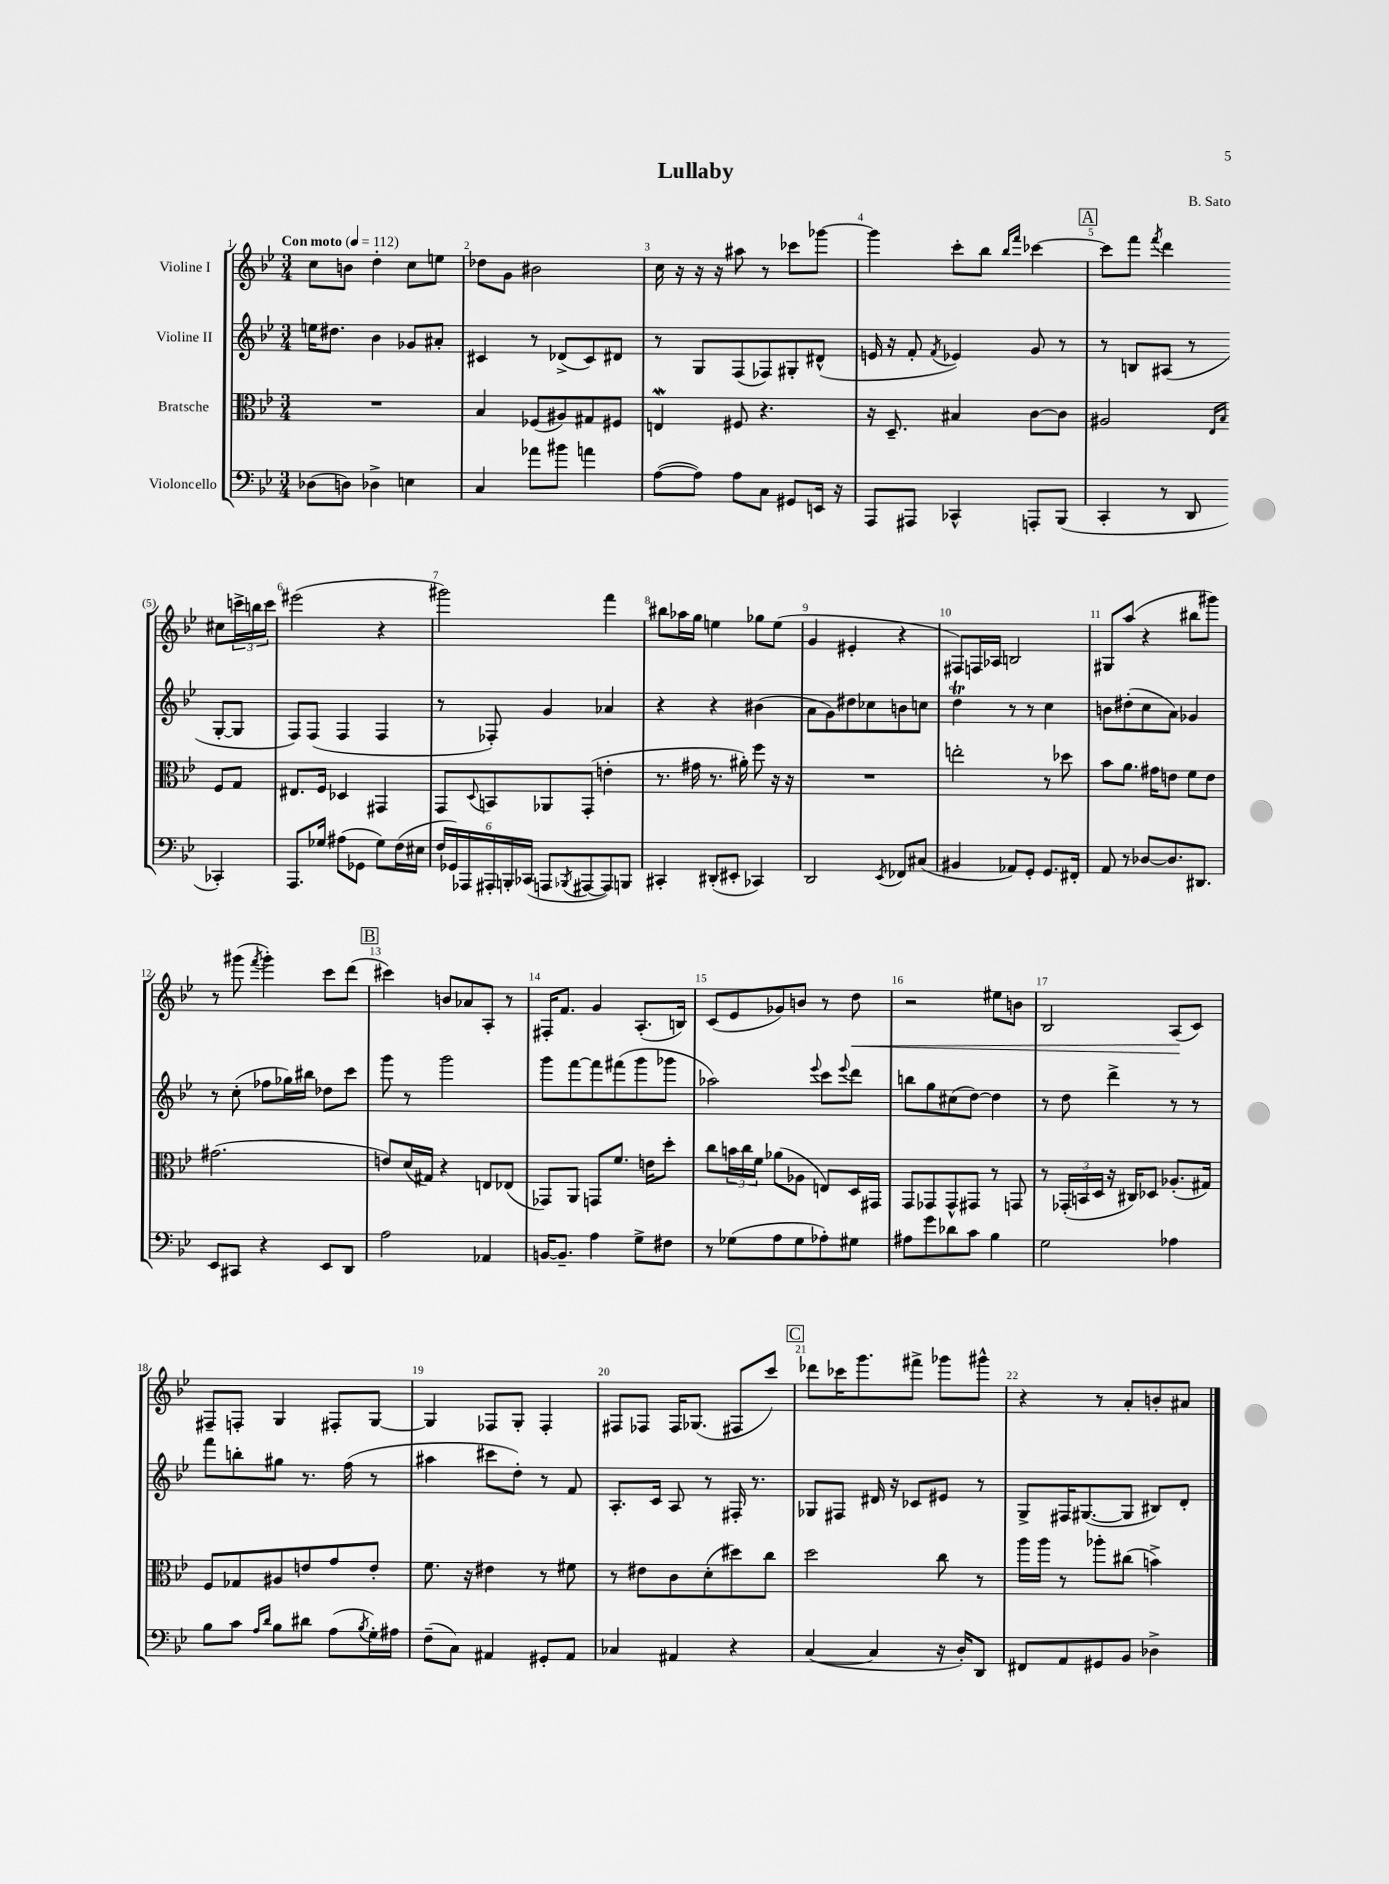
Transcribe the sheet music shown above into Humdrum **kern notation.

**kern	**kern	**kern	**kern
*staff4	*staff3	*staff2	*staff1
*clefF4	*clefC3	*clefG2	*clefG2
*k[b-e-]	*k[b-e-]	*k[b-e-]	*k[b-e-]
*M3/4	*M3/4	*M3/4	*M3/4
*MM112	*MM112	*MM112	*MM112
(8D-\L	2.r	16ee\LK	8cc\L
.	.	8.dd#\J	.
8D\J)	.	.	8b\J
4D-^\	.	4b-\	4dd'\
4E\	.	8g-/L	8cc\L
.	.	8a#'/J	8ee\J
=	=	=	=
4C/	4B-/	4c#/	8dd-\L
.	.	.	8g\J
8a-\L	(8F-/L	8r	2b#\
8b#\J	8A#/)	(8d-^/L	.
4a\	8G#/	8c#/)	.
.	8F#/J	8d#/J	.
=	=	=	=
([8A\L	4E/	8r	16cc\
.	.	.	16r
8A\]J)	.	8G/L	16r
.	.	.	16r
8A\L	8F#/	(8F/	8aa#\
8C\J	4.r	8F-/)	8r
8GG#/L	.	8G#'/	8ccc-\L
16EE/Jk	.	(8d#^^/J	[8ggg-\J
16r	.	.	.
=	=	=	=
8AAA/L	16r	16e/	4ggg-\]
.	8.D~/	16r	.
8AAA#/J	.	8f'/	.
.	.	8qf/	.
4CC-^^/	4B#/	4e-/)	8ccc'\L
.	.	.	8bb-\J
.	.	.	16qqbb-/LL
.	.	.	16qqfff/JJ
8AAA'/L	[8c\L	8g/	[4ccc-\
(8BBB-/J	8c\]J	8r	.
=	=	=	=
4CC'/	2A#/	8r	8ccc-\]L
.	.	8B/L	8fff\J
.	.	.	8qfff/
8r	.	(8A#/J	4ddd\
8DD/	.	8r	.
.	16qqE-/LL	.	.
.	16qqB-/JJ	.	.
4CC-'/)	8F/L	[8G'/L	8cc#\L
.	8G/J	8G/]J	24ccc^\L
.	.	.	24bb\
.	.	.	24ccc\JJ
=	=	=	=
8.AAA/L	8.E#/L	8F/L)	(2eee#\
.	.	(8F/J	.
16G-/Jk	16F/Jk	.	.
(8A#\L	4D-/	4F/	.
8GG-\J	.	.	.
8G-\L)	4GG#/	4F/	4r
(16F\L	.	.	.
16E#\JJ	.	.	.
=	=	=	=
24F/LL	8GG/L	8r	2ggg#\)
24GG-/)	.	.	.
24AAA-/	.	.	.
.	8qqD/	.	.
24AAA#'/	8BB/	8F-'/)	.
24BBB'/	.	.	.
(24CC-/JJ	.	.	.
8AAA/L	8AA-/	4g/	.
8qBBB-/	.	.	.
[8AAA#/	(8GG'/J	.	.
8AAA#/])	4e'\	4a-/	4fff\
8BBB/J	.	.	.
=	=	=	=
4CC#'/	8.r	4r	8bb#\L
.	.	.	16aa-\L
.	16g#\	.	16gg\JJ
(8DD#'/L	8.r	4r	4ee\
8EE#'/J	.	.	.
.	16a#'\)	.	.
4CC-/)	8ff\	(4b#\	8gg-\L
.	16r	.	(8ee\J
.	16r	.	.
=	=	=	=
2DD/	2.r	8a\L	4g/
.	.	8g\)	.
.	.	8dd#\	4e#'/
.	.	8cc-\	.
8qEE-/	.	.	.
8FF-/L	.	8b\	4r
(8C#/J	.	8cc\J	.
=	=	=	=
4BB#/	2ee'\	4dd\	8F#/L)
.	.	.	16F/L
.	.	.	16A-/JJ
8AA-/L)	.	8r	2B/
8GG'/J	.	8r	.
8.GG/L	8r	4cc\	.
.	8dd-\	.	.
16FF#'/Jk	.	.	.
=	=	=	=
8AA/	8b-\L	8b\L	8G#/L
8r	8.a\J	(8dd#'\	(8aa/J
[8D-/L	.	8cc\	4r
.	16g#\LK	.	.
8.D-/]	8e\J	8a\J)	.
.	8f\L	4g-/	8bb#\L
8.DD#/J	.	.	.
.	8e\J	.	8ggg#\J)
=	=	=	=
8EE-/L	(2.g#\	8r	8r
8CC#/J	.	(8cc'\	(8ggg#\
.	.	.	8qfff/
4r	.	8ff-\L	4ggg#'\)
.	.	16gg-\L)	.
.	.	16bb#\JJ	.
8EE-/L	.	8dd-\L	8ccc\L
8DD/J	.	8ccc\J	(8ddd\J
=	=	=	=
2A\	8e/L)	8ggg\	4ccc#\)
.	(16d/L	8r	.
.	16G#/JJ)	.	.
.	4r	2ggg\	8b/L
.	.	.	8a-/
4AA-/	8E/L	.	8A'/J
.	(8E-/J	.	8r
=	=	=	=
[16BB/LK	8GG-/L)	8ggg\L	16F#'/LK
8.BB~/]J	.	.	8.f/J
.	8AA/J	[8fff\	.
4A\	8GG/L	8fff\]	4g/
.	8.f/J	(8fff#\	.
8G^\L	.	8ggg\	(8.A'/L
.	16e\LK	.	.
8F#\J	8dd'\J	8ggg-\J	.
.	.	.	16B/Jk)
=	=	=	=
8r	8cc\L	2aa-\)	(8c/L
(8G-\L	24b\L	.	8e-/
.	24cc\	.	.
.	24f\JJ	.	.
8A\	(8a-\L	.	8g-/)
8G-\	8A-\J	.	8b/J
.	.	8qqeee-/	.
8A-'\)	8E/L)	8ccc\L	8r
.	.	8qqeee-/	.
8G#\J	16D/L	8ddd\J	8dd\
.	16GG#/JJ	.	.
=	=	=	=
8A#\L	8GG/L	8bb\L	2r
8g\	8GG-/	8gg\	.
8d-\	8GG-^^/	(8cc#\	.
8c\J	8GG#/J	[8dd\J)	.
4B-\	8r	4dd\]	8ee#\L
.	8GG/	.	8b\J
=	=	=	=
2G\	8r	8r	2B-/
.	(24GG-'/LL	8dd\	.
.	24BB/	.	.
.	24D/JJ	.	.
.	16r	4ddd^\	.
.	16C#/LK)	.	.
.	8D-/J	.	.
4A-\	(8.A-'/L	8r	(8A/L
.	.	8r	8c/J)
.	16G#/Jk)	.	.
=	=	=	=
8B-\L	8F/L	8fff\L	8F#~/L
8c\J	8G-/	8bb'\	8F'/J
16qqA/LL	.	.	.
16qqd/JJ	.	.	.
8B-\L	8A#/	8gg#\J	4G/
8d#\J	8e/	8.r	.
(8A\L	8g/	.	8F#'/L
.	.	(16ff\	.
8qB-/	.	.	.
16G'\L)	8e'/J	8r	[8G/J
16A#\JJ	.	.	.
=	=	=	=
(8F~\L	8.f\	4aa#\	4G/]
8C\J)	.	.	.
.	16r	.	.
4AA#/	4e#\	8ccc#\L	8F-/L
.	.	8dd'\J)	8G'/J
8GG#'/L	8r	8r	4F-'/
8AA#/J	8f#\	8f/	.
=	=	=	=
4C-/	8r	8.A'/L	8F#/L
.	8e#\L	.	8F-/J
.	.	16c/Jk	.
4AA#/	8c\	8A/	16F-/LK
.	.	.	(8.G-/J
.	(8d'\	8r	.
4r	8dd#\)	16F#'/	8F#/L
.	.	8.r	.
.	8cc\J	.	8ccc/J)
=	=	=	=
([4C/	2dd\	8G-/L	8ddd-\L
.	.	8F#/J	16ccc-\K
.	.	.	8.ggg\
4C/]	.	16d#/	.
.	.	16r	.
.	.	8c-/L	8fff#^\J
16r	8cc\	8e#/J	8ggg-\L
16D'/LK)	.	.	.
8DD/J	8r	8r	8ggg#^^\J
=	=	=	=
8FF#/L	16aa\LL	8G^/L	4r
.	16aa\JJ	.	.
8AA/	8r	16F#/K	.
.	.	([8.G#/	.
8GG#/	8aa-'\L	.	8r
8BB-/J	(8cc#\J	8G#/]J	8a'/L
4D-^\	4b^\)	8B#/L)	8b'/
.	.	8d'/J	8a#/J
==	==	==	==
*-	*-	*-	*-
